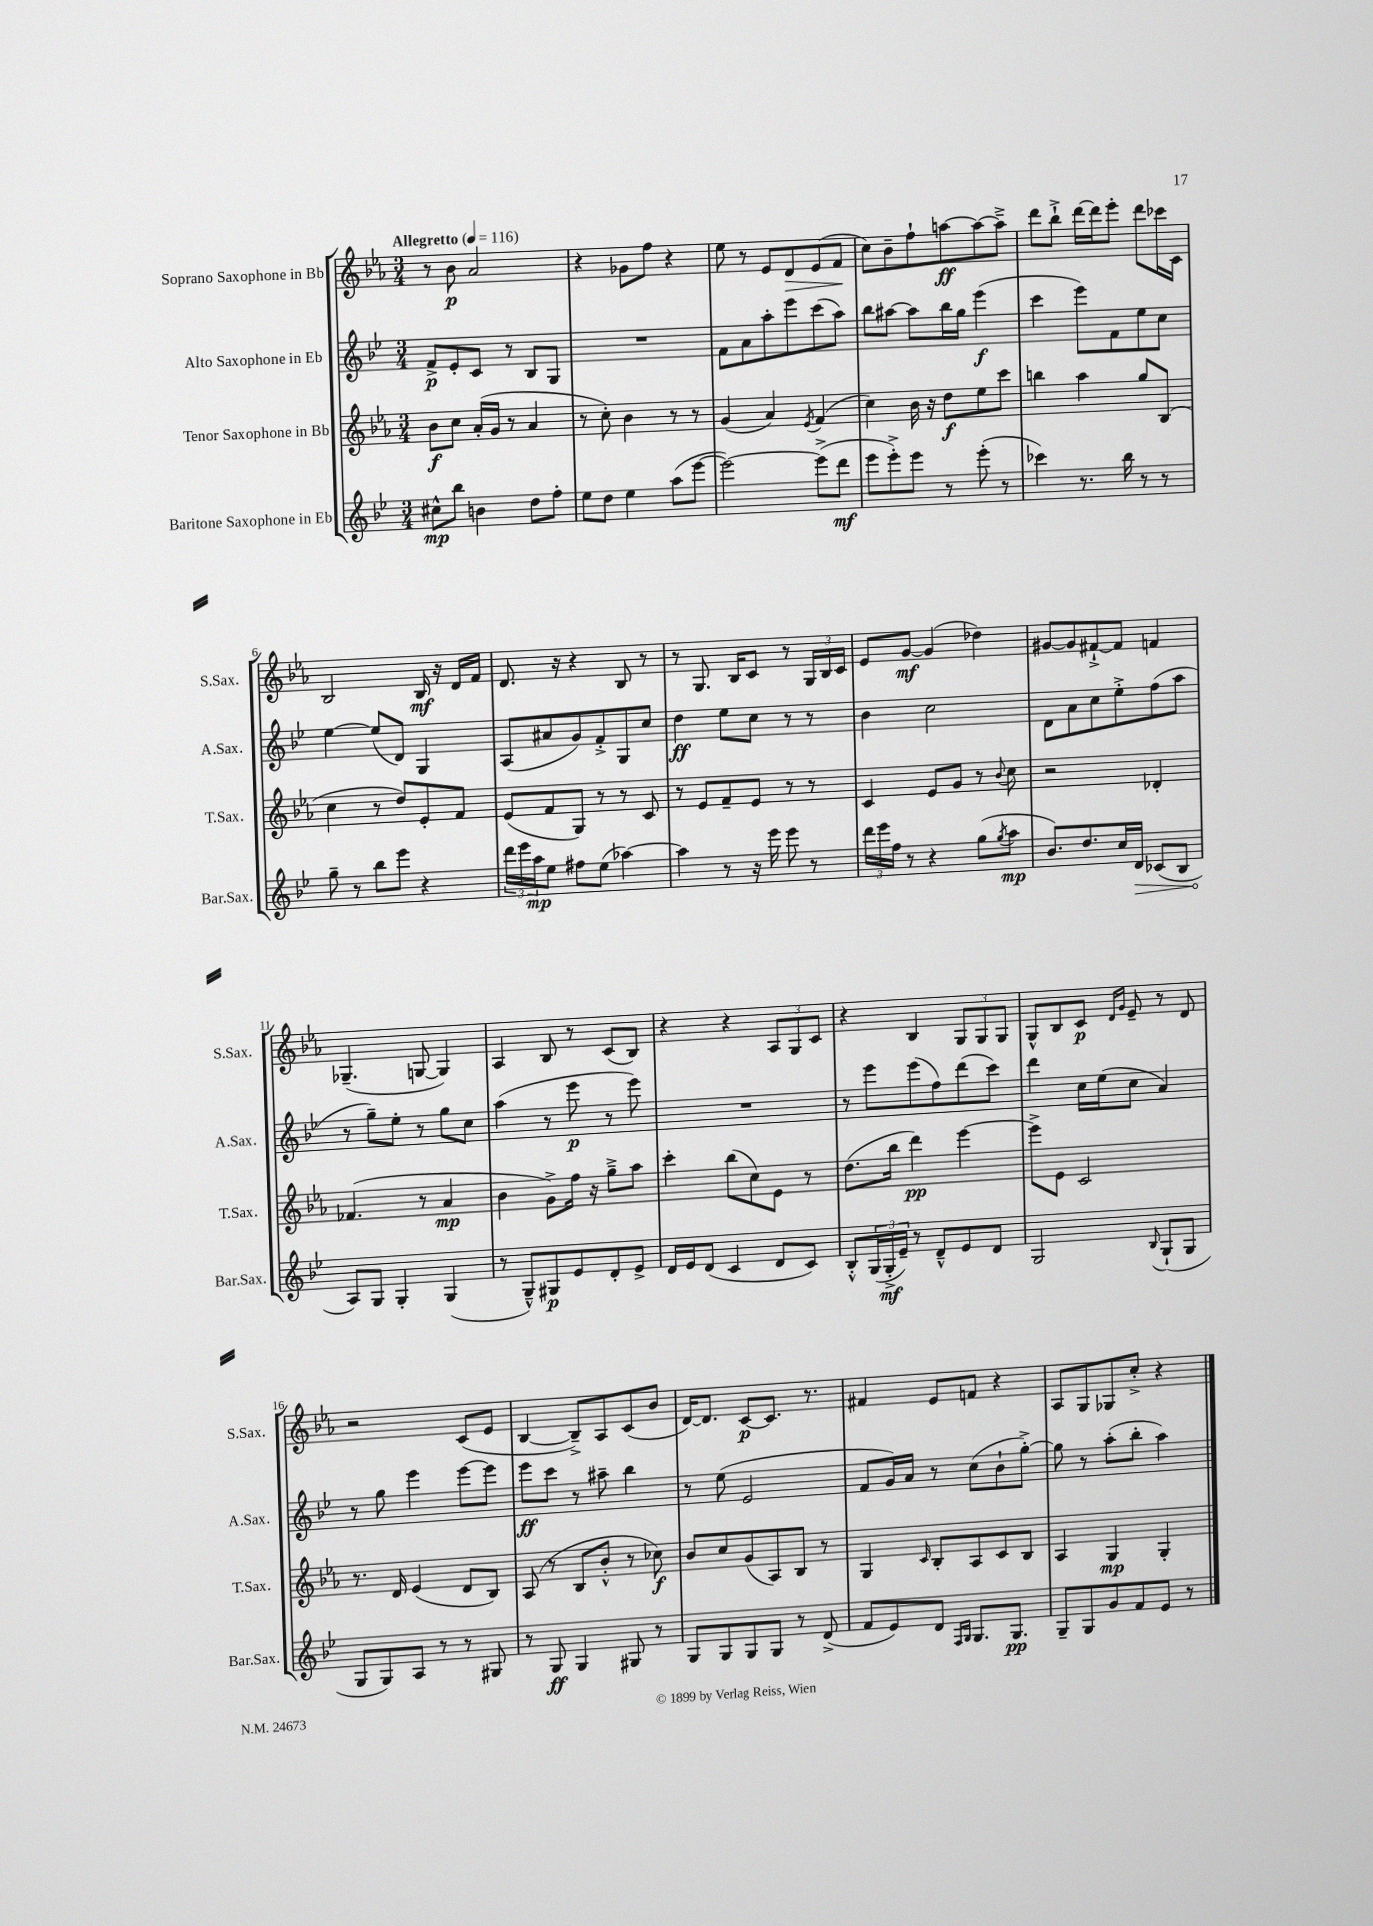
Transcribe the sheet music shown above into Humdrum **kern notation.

**kern	**dynam	**kern	**dynam	**kern	**dynam	**kern	**dynam
*part4	*part4	*part3	*part3	*part2	*part2	*part1	*part1
*staff4	*staff4	*staff3	*staff3	*staff2	*staff2	*staff1	*staff1
*I"Baritone Saxophone in Eb	*	*I"Tenor Saxophone in Bb	*	*I"Alto Saxophone in Eb	*	*I"Soprano Saxophone in Bb	*
*I'Bar.Sax.	*	*I'T.Sax.	*	*I'A.Sax.	*	*I'S.Sax.	*
*clefG2	*	*clefG2	*	*clefG2	*	*clefG2	*
*k[b-e-]	*	*k[b-e-a-]	*	*k[b-e-]	*	*k[b-e-a-]	*
*M3/4	*	*M3/4	*	*M3/4	*	*M3/4	*
*MM116	*	*MM116	*	*MM116	*	*MM116	*
=1	=1	=1	=1	=1	=1	=1	=1
!	!	!	!	!	!	!LO:TX:a:B:t=Allegretto	!
8cc#X^^\L	mp	8b-\L	f	8f^/L	p	8r	.
8bb-\J	.	8cc\J	.	8e-'/	.	8b-\	p
4bn\	.	(16a-'/LL	.	8c/J	.	2a-/	.
.	.	16g/JJ	.	.	.	.	.
.	.	8r	.	8r	.	.	.
8dd\L	.	4a-/	.	8B-/L	.	.	.
8ff'\J	.	.	.	8G/J	.	.	.
=2	=2	=2	=2	=2	=2	=2	=2
8ee-\L	.	8r	.	2.r	.	4r	.
8dd\J	.	8cc'\)	.	.	.	.	.
4ee-\	.	4b-\	.	.	.	8g-X\L	.
.	.	.	.	.	.	8ff\J	.
(8aa\L	.	8r	.	.	.	4r	.
[8eee-\J	.	8r	.	.	.	.	.
=3	=3	=3	=3	=3	=3	=3	=3
2eee-\_)	.	(4g/	.	8f\L	.	8ee-\	.
.	.	.	.	8a\	.	8r	.
.	.	4a-/)	.	8aa'\	.	8e-/L	.
!	!	!	!	!	!	!	!LO:HP:b
.	.	.	.	8eee-\	.	8d/	>
.	.	8qe-/	.	.	.	.	.
(8eee-^\L]	.	(4f/	.	(8ccc\	.	(8e-/	.
8ddd\J	mf	.	.	8aa\J)	.	8f/J	.
.	.	.	.	.	.	.	]
=4	=4	=4	=4	=4	=4	=4	=4
8eee-\L	.	4cc\)	.	8bb-\L	.	8cc\L)	.
8eee-'^\)	.	.	.	[8aa#X\J	.	8b-~\	.
8eee-\J	.	16b-\	.	8aa#\L]	.	8ff`\	.
.	.	16r	.	.	.	.	.
8r	.	8dd\L	f	16bb-\L	.	[8aan\	ff
.	.	.	.	16gg\JJ	.	.	.
(8eee-'\	.	8ee-\	.	(4eee-\	f	8aa\_	.
8r	.	8ccc\J	.	.	.	8aa~^\J]	.
=5	=5	=5	=5	=5	=5	=5	=5
4ccc-X\)	.	4bbn\	.	4ccc\	.	8ddd\L	.
.	.	.	.	.	.	8bb-`^\J	.
8.r	.	4aa-\	.	8eee-\L)	.	[16ddd\LL	.
.	.	.	.	.	.	16ddd\J]	.
.	.	.	.	8f\	.	8eee-'\J	.
16bb-\	.	.	.	.	.	.	.
8r	.	8gg/L	.	8ee-\	.	8ddd\L	.
8r	.	(8B-/J	.	8cc\J	.	16ccc-X\L	.
.	.	.	.	.	.	16c\JJ	.
!!LO:LB:g=z
=6	=6	=6	=6	=6	=6	=6	=6
8gg~\	.	4cc\	.	[4ee-\	.	2B-/	.
8r	.	.	.	.	.	.	.
8bb-\L	.	8r	.	(8ee-/L]	.	.	.
8eee-\J	.	8dd/L)	.	8d/J)	.	.	.
4r	.	8e-'/	.	4G/	.	16B-/	mf
.	.	.	.	.	.	16r	.
.	.	8f/J	.	.	.	16d/LL	.
.	.	.	.	.	.	16f/JJ	.
=7	=7	=7	=7	=7	=7	=7	=7
24ddd\LL	.	(8e-/L	.	(8A/L	.	8.d/	.
24eee-\	.	.	.	.	.	.	.
24aa\J	mp	.	.	.	.	.	.
8ee-\J	.	8f/	.	8a#X/	.	.	.
.	.	.	.	.	.	16r	.
8ff#X\L	.	8G/J)	.	8g/)	.	4r	.
(8ee-\J	.	8r	.	8f'^/	.	.	.
[4aa-X\)	.	8r	.	8G/	.	8B-/	.
.	.	8c/	.	8cc/J	.	8r	.
=8	=8	=8	=8	=8	=8	=8	=8
4aa-\]	.	8r	.	4dd\	ff	8r	.
.	.	8e-/L	.	.	.	8.G/	.
8r	.	8f~/	.	8ee-\L	.	.	.
.	.	.	.	.	.	16B-/KL	.
16r	.	8e-/J	.	8cc\J	.	8c/J	.
16eee-\	.	.	.	.	.	.	.
8eee-\	.	8r	.	8r	.	8r	.
8r	.	8r	.	8r	.	24G/LL	.
.	.	.	.	.	.	24B-/	.
.	.	.	.	.	.	24c/JJ	.
=9	=9	=9	=9	=9	=9	=9	=9
24ddd\LL	.	4c/	.	4b-\	.	8e-/L	.
24eee-\	.	.	.	.	.	.	.
24ff\JJ	.	.	.	.	.	.	.
8r	.	.	.	.	.	[8g/J	mf
4r	.	8e-/L	.	2cc\	.	(4g/]	.
.	.	8g/J	.	.	.	.	.
(8gg\L	.	8r	.	.	.	4dd-X\)	.
8qgg/	.	8qqb-/	.	.	.	.	.
8aa\J	mp	8cc\	.	.	.	.	.
=10	=10	=10	=10	=10	=10	=10	=10
8.b-/L)	.	2r	.	8d\L	.	[8g#X/L	.
.	.	.	.	8a\	.	8g#/]	.
8.dd/	.	.	.	.	.	.	.
.	.	.	.	8cc\	.	[8f#X`^/	.
16cc/L	.	.	.	8ee-'^\	.	8f#/J]	.
!	!LO:HP:b	!	!	!	!	!	!
16d/JJ	>	.	.	.	.	.	.
(8c-X/L	.	4d-X'/	.	(8ff\	.	4fn/	.
8B-/J	.	.	.	8aa\J	.	.	.
!!LO:LB:g=z
=11	=11	=11	=11	=11	=11	=11	=11
8A/L)	.	(4.f-X/	.	8r	.	(4.G-X~/	.
8G/J	]	.	.	8gg~\L)	.	.	.
4G'/	.	.	.	8ee-'\J	.	.	.
.	.	8r	.	8r	.	[8Gn/	.
(4G/	.	4a-/	mp	8gg\L	.	4G/])	.
.	.	.	.	8cc\J	.	.	.
=12	=12	=12	=12	=12	=12	=12	=12
8r	.	4b-\	.	(4aa\	.	4A-/	.
8G~^^/L)	.	.	.	.	.	.	.
8G#X/	p	8g^\L)	.	8r	.	8B-/	.
8e-/	.	16ff\Jk	.	8eee-\	p	8r	.
.	.	16r	.	.	.	.	.
8d'/	.	8gg~^\L	.	8r	.	(8c/L	.
8e-^/J	.	8aa-\J	.	8eee-\)	.	8B-/J)	.
=13	=13	=13	=13	=13	=13	=13	=13
16d/LL	.	4ccc'\	.	2.r	.	4r	.
16e-/J	.	.	.	.	.	.	.
(8d/J	.	.	.	.	.	.	.
4c/	.	(8bb-\L	.	.	.	4r	.
.	.	8cc\)	.	.	.	.	.
8d/L	.	8e-\J	.	.	.	12A-/L	.
.	.	.	.	.	.	12G/	.
8c/J)	.	8r	.	.	.	.	.
.	.	.	.	.	.	12c/J	.
=14	=14	=14	=14	=14	=14	=14	=14
8B-'^^/L	.	(8.dd\L	.	8r	.	4r	.
(24G/L	.	.	.	8eee-\L	.	.	.
24G'^/	mf	.	.	.	.	.	.
.	.	16bb-\Jk	.	.	.	.	.
24e-~/JJ)	.	.	.	.	.	.	.
8r	.	4ddd\)	pp	(8eee-\	.	4B-/	.
8d~^^/L	.	.	.	8ff\)	.	.	.
8e-/	.	[4eee-\	.	(8ddd\	.	12G/L	.
.	.	.	.	.	.	12G/	.
8d/J	.	.	.	8ccc\J)	.	.	.
.	.	.	.	.	.	12G/J	.
=15	=15	=15	=15	=15	=15	=15	=15
2G/	.	8eee-^\L]	.	4ddd\	.	8G^^/L	.
.	.	8e-\J	.	.	.	8B-/	.
.	.	2c/	.	16cc\LL	.	8c/J	p
.	.	.	.	(16ee-\J	.	.	.
.	.	.	.	.	.	16qqd/LL	.
.	.	.	.	.	.	16qqg/JJ	.
.	.	.	.	8cc\J	.	8e-~/	.
8qqB-/	.	.	.	.	.	.	.
(8G`/L	.	.	.	4a/)	.	8r	.
8G/J	.	.	.	.	.	8d/	.
!!LO:LB:g=z
=16	=16	=16	=16	=16	=16	=16	=16
8G/L	.	8.r	.	8r	.	2r	.
8G/)	.	.	.	8gg\	.	.	.
.	.	16d/	.	.	.	.	.
8A/J	.	(4e-/	.	4eee-\	.	.	.
8r	.	.	.	.	.	.	.
8r	.	8d/L	.	[8eee-\L	.	(8c/L	.
8G#X/	.	8B-/J)	.	8eee-\J]	.	8e-/J	.
=17	=17	=17	=17	=17	=17	=17	=17
8r	.	(8A-/	.	8eee-\L	ff	[4B-/	.
8G/	ff	8r	.	8ccc\J	.	.	.
4G/	.	8B-/L	.	8r	.	8B-~^/L])	.
.	.	8b-'^^/J	.	8aa#X~\	.	8A-/	.
8G#X/	.	8r	.	4bb-\	.	(8c/	.
8r	.	8cc-X\)	f	.	.	8b-/J	.
=18	=18	=18	=18	=18	=18	=18	=18
8G/L	.	8b-/L	.	8r	.	[16d/KL)	.
.	.	.	.	.	.	8.d/J]	.
8G/	.	8cc/	.	(8ee-\	.	.	.
8G/	.	(8g/	.	2e-/	.	[8c/L	p
8G/J	.	8A-/)	.	.	.	8.c/J]	.
8r	.	8B-/J	.	.	.	.	.
.	.	.	.	.	.	8.r	.
(8d^/	.	8r	.	.	.	.	.
=19	=19	=19	=19	=19	=19	=19	=19
8f/L	.	4G/	.	8f/L	.	4f#X/	.
8e-/)	.	.	.	16g/L)	.	.	.
.	.	.	.	16a/JJ	.	.	.
.	.	16qqc/	.	.	.	.	.
8d/J	.	8B-'/L	.	8r	.	8e-/L	.
16qqF/LL	.	.	.	.	.	.	.
16qqG/JJ	.	.	.	.	.	.	.
8.G/L	.	8A-/	.	(8cc\L	.	8fn/J	.
.	.	8c/	.	8b-`\	.	4r	.
8.G/J	pp	.	.	.	.	.	.
.	.	8B-/J	.	[8gg'^\J)	.	.	.
=20	=20	=20	=20	=20	=20	=20	=20
8G~/L	.	4A-/	.	8gg\]	.	8A-/L	.
8G/	.	.	.	8r	.	8G/	.
8g/	.	4G/	mp	(8aa'\L	.	8G-X/	.
8f/	.	.	.	8bb-'\J	.	8cc'^/J	.
8e-/J	.	4G'/	.	4aa\)	.	4r	.
8r	.	.	.	.	.	.	.
==	==	==	==	==	==	==	==
*-	*-	*-	*-	*-	*-	*-	*-
